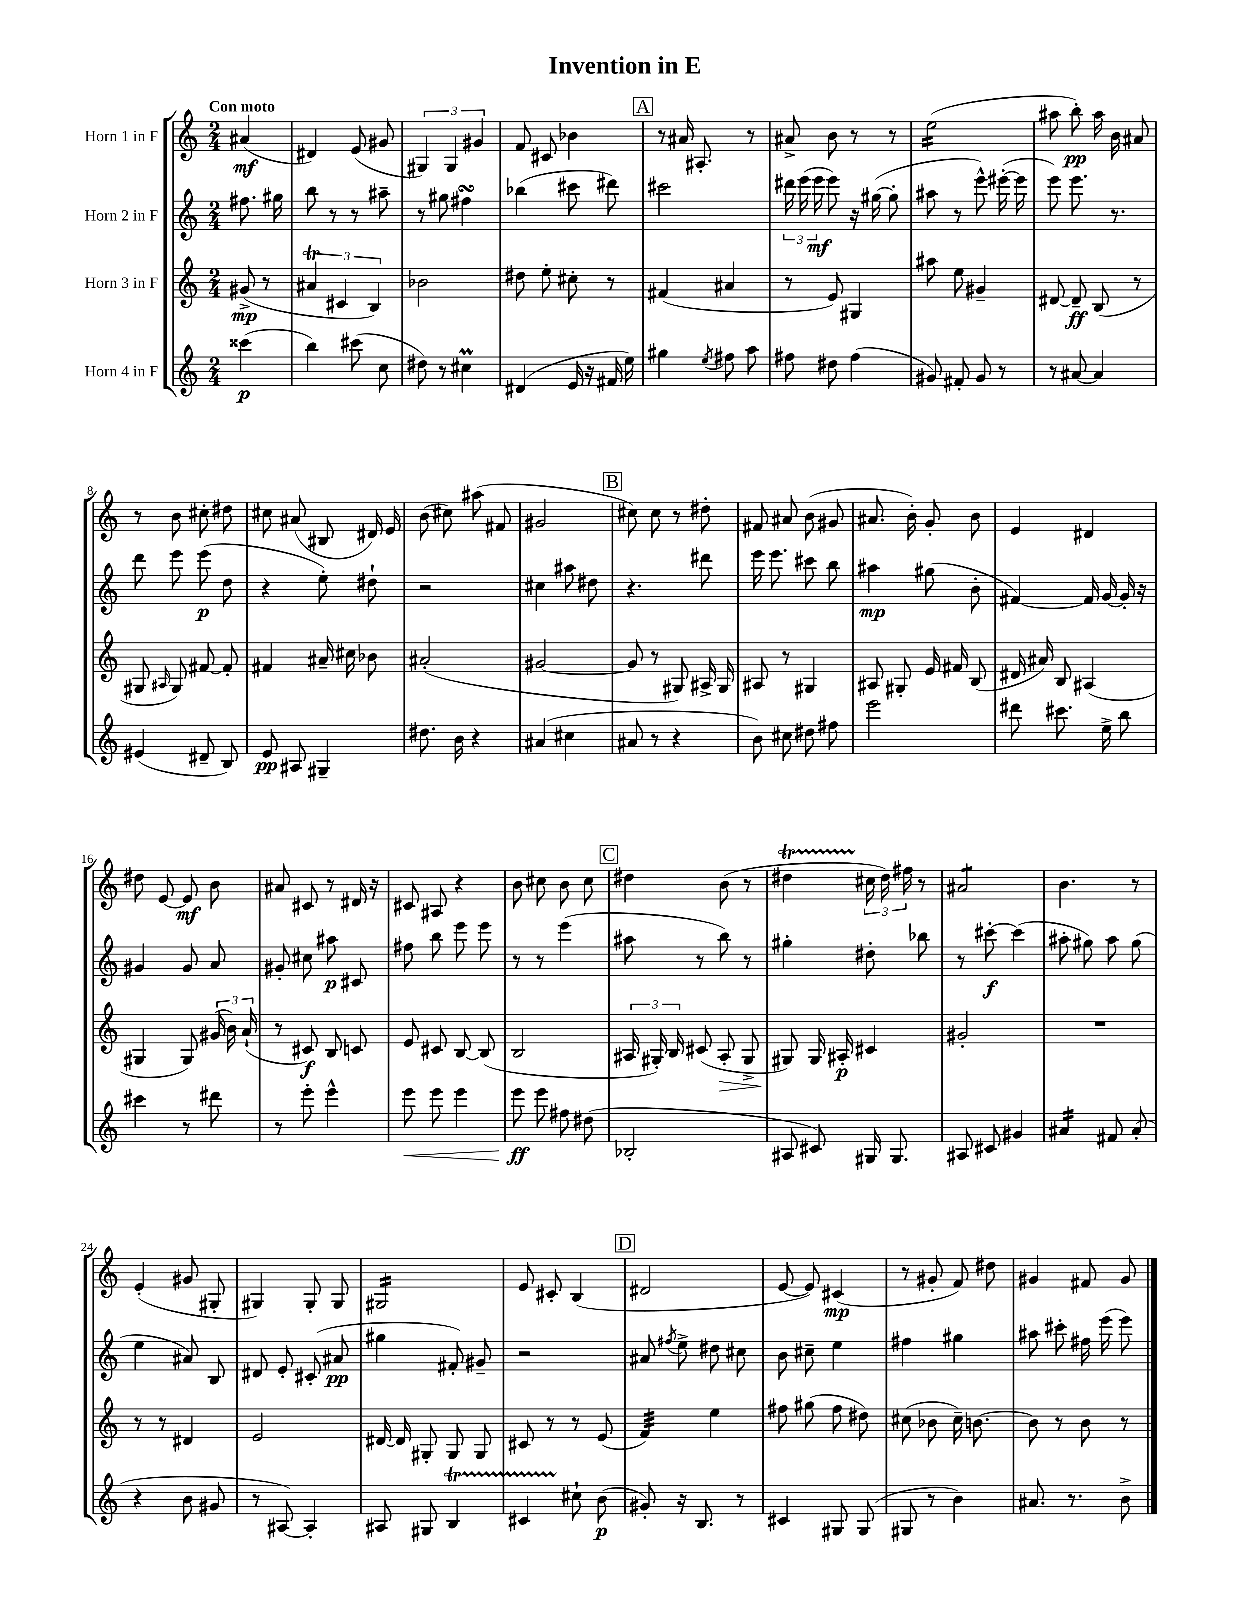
\header { title = "Invention in E" }
<<
\new StaffGroup <<
\new Staff = "s0" \with { instrumentName = "Horn 1 in F" } {
    \clef treble \key c \major \numericTimeSignature \time 2/4 \partial 4 \tempo "Con moto"
    \autoBeamOff ais'4\mf( |
    dis'4) e'8( gis'8 |
    \tuplet 3/2 { gis4) gis4 gis'4 } |
    f'8 cis'8 bes'4 |
    \mark \markup { \box "A" } r8 ais'16 ais8.-. r8 |
    ais'8-> b'8 r8 r8 |
    e''2:16( |
    ais''8 b''8-.\pp) ais''16 b'16 ais'8 |
    r8 b'8 cis''8-. dis''8 |
    cis''8 ais'8( bis8 dis'16) e'16 |
    b'8( cis''8) ais''8( fis'8 |
    gis'2 |
    \mark \markup { \box "B" } cis''8) cis''8 r8 dis''8-. |
    fis'8 ais'8 b'8( gis'8 |
    ais'8. b'16-.) g'8-. b'8 |
    e'4 dis'4 |
    dis''8 e'8~ e'8\mf b'8 |
    ais'8 cis'8 r8 dis'16 r16 |
    cis'8 ais8 r4 |
    b'8 cis''8 b'8 cis''8 |
    \mark \markup { \box "C" } dis''4 b'8( r8 |
    dis''4\startTrillSpan \tuplet 3/2 { cis''16\stopTrillSpan dis''16) fis''16 } r8 |
    ais'2:8 |
    b'4. r8 |
    e'4-.( gis'8 gis8-. |
    gis4) gis8-. gis8 |
    gis2:16 |
    e'8 cis'8-. b4( |
    \mark \markup { \box "D" } dis'2 |
    e'8~ e'8) cis'4\mp( |
    r8 gis'8-. f'8) dis''8 |
    gis'4 fis'8 gis'8 \bar "|." |
}
\new Staff = "s1" \with { instrumentName = "Horn 2 in F" } {
    \clef treble \key c \major \numericTimeSignature \time 2/4 \partial 4
    \autoBeamOff fis''8. gis''16 |
    b''8 r8 r8 ais''8-- |
    r8 gis''8 fis''4\turn |
    bes''4( cis'''8 dis'''8) |
    \mark \markup { \box "A" } cis'''2 |
    \tuplet 3/2 { dis'''16 e'''16( e'''16\mf } e'''8) r16 gis''16~( gis''8-. |
    ais''8 r8 e'''8-^) eis'''16~-.( eis'''16 |
    e'''8) e'''8. r8. |
    d'''8 e'''8 e'''8\p( d''8 |
    r4 e''8-.) dis''8-! |
    r2 |
    cis''4 ais''8 dis''8 |
    \mark \markup { \box "B" } r4. dis'''8 |
    e'''16 e'''8. cis'''8 b''8 |
    ais''4\mp gis''8( b'8-. |
    fis'4~) fis'16 g'16~ g'16-. r16 |
    gis'4 gis'8 a'8 |
    gis'8-. cis''8 ais''8\p cis'8 |
    fis''8 b''8 e'''8 e'''8 |
    r8 r8 e'''4( |
    \mark \markup { \box "C" } ais''8 r8 b''8) r8 |
    gis''4-. dis''8-. bes''8 |
    r8 cis'''8~-.\f cis'''4( |
    ais''8-. gis''8) ais''8 gis''8( |
    e''4 ais'8) b8 |
    dis'8 e'8-. cis'8-.( ais'8\pp |
    gis''4 fis'8-.) gis'8-- |
    r2 |
    \mark \markup { \box "D" } ais'8 \acciaccatura { fis''8 } e''8-> dis''8 cis''8 |
    b'8 cis''8-- e''4 |
    fis''4 gis''4 |
    ais''8 cis'''8-. fis''16 e'''16( e'''8) \bar "|." |
}
\new Staff = "s2" \with { instrumentName = "Horn 3 in F" } {
    \clef treble \key c \major \numericTimeSignature \time 2/4 \partial 4
    \autoBeamOff gis'8->\mp( r8 |
    \tuplet 3/2 { ais'4\trill cis'4 b4) } |
    bes'2 |
    dis''8 e''8-. cis''8-. r8 |
    \mark \markup { \box "A" } fis'4( ais'4 |
    r8 e'8) gis4 |
    ais''8 e''8 gis'4-- |
    dis'8~ dis'8--\ff b8( r8 |
    gis8 \grace { ais16 } gis8) fis'8~ fis'8-. |
    fis'4 ais'16-- cis''16 bes'8 |
    ais'2-.( |
    gis'2~ |
    \mark \markup { \box "B" } gis'8 r8 gis8) ais16-> gis16 |
    ais8 r8 gis4 |
    ais8 gis8-. e'16 fis'16 b8( |
    dis'16 ais'16) b8 ais4( |
    gis4 gis8) \tuplet 3/2 { gis'16( b'16) a'16-!( } |
    r8 cis'8\f) b8 c'8 |
    e'8 cis'8 b8~ b8( |
    b2 |
    \mark \markup { \box "C" } \tuplet 3/2 { ais16 gis16-.) b16 } cis'8( ais8-.\> gis8-> |
    gis8\!) gis16 ais16-.\p cis'4 |
    gis'2-. |
    R2 |
    r8 r8 dis'4 |
    e'2 |
    dis'16~ dis'16 gis8-. gis8 gis8 |
    cis'8 r8 r8 e'8( |
    \mark \markup { \box "D" } f'4:32) e''4 |
    fis''8 gis''8( fis''8 dis''8) |
    cis''8( bes'8 cis''16--) b'8.~ |
    b'8 r8 b'8 r8 \bar "|." |
}
\new Staff = "s3" \with { instrumentName = "Horn 4 in F" } {
    \clef treble \key c \major \numericTimeSignature \time 2/4 \partial 4
    \autoBeamOff cisis'''4\p( |
    b''4) cis'''8( c''8 |
    dis''8) r8 cis''4\prall |
    dis'4( e'16 r16 fis'16 e''16) |
    \mark \markup { \box "A" } gis''4 \acciaccatura { e''8 } fis''8 a''8 |
    fis''8 dis''8 fis''4( |
    gis'8) fis'8-. gis'8 r8 |
    r8 ais'8~ ais'4 |
    eis'4( dis'8-- b8) |
    e'8\pp ais8 gis4-- |
    dis''8. b'16 r4 |
    ais'4( cis''4 |
    \mark \markup { \box "B" } ais'8 r8 r4 |
    b'8) cis''8 dis''8 fis''8 |
    e'''2 |
    dis'''8 cis'''8. e''16-> b''8 |
    cis'''4 r8 dis'''8 |
    r8 e'''8-. e'''4-^ |
    e'''8\< e'''8 e'''4 |
    e'''8\ff\! e'''8 fis''8 dis''8( |
    \mark \markup { \box "C" } bes2-. |
    ais8 cis'8) gis16 gis8. |
    ais8 cis'8 gis'4 |
    ais'4:16 fis'8 ais'8-.( |
    r4 b'8 gis'8 |
    r8 ais8~) ais4-. |
    ais8 gis8 b4\startTrillSpan |
    cis'4 cis''8-!\stopTrillSpan b'8\p( |
    \mark \markup { \box "D" } gis'8-.) r16 b8. r8 |
    cis'4 gis8 gis8( |
    gis8 r8 b'4) |
    ais'8. r8. b'8-> \bar "|." |
}
>>
>>
